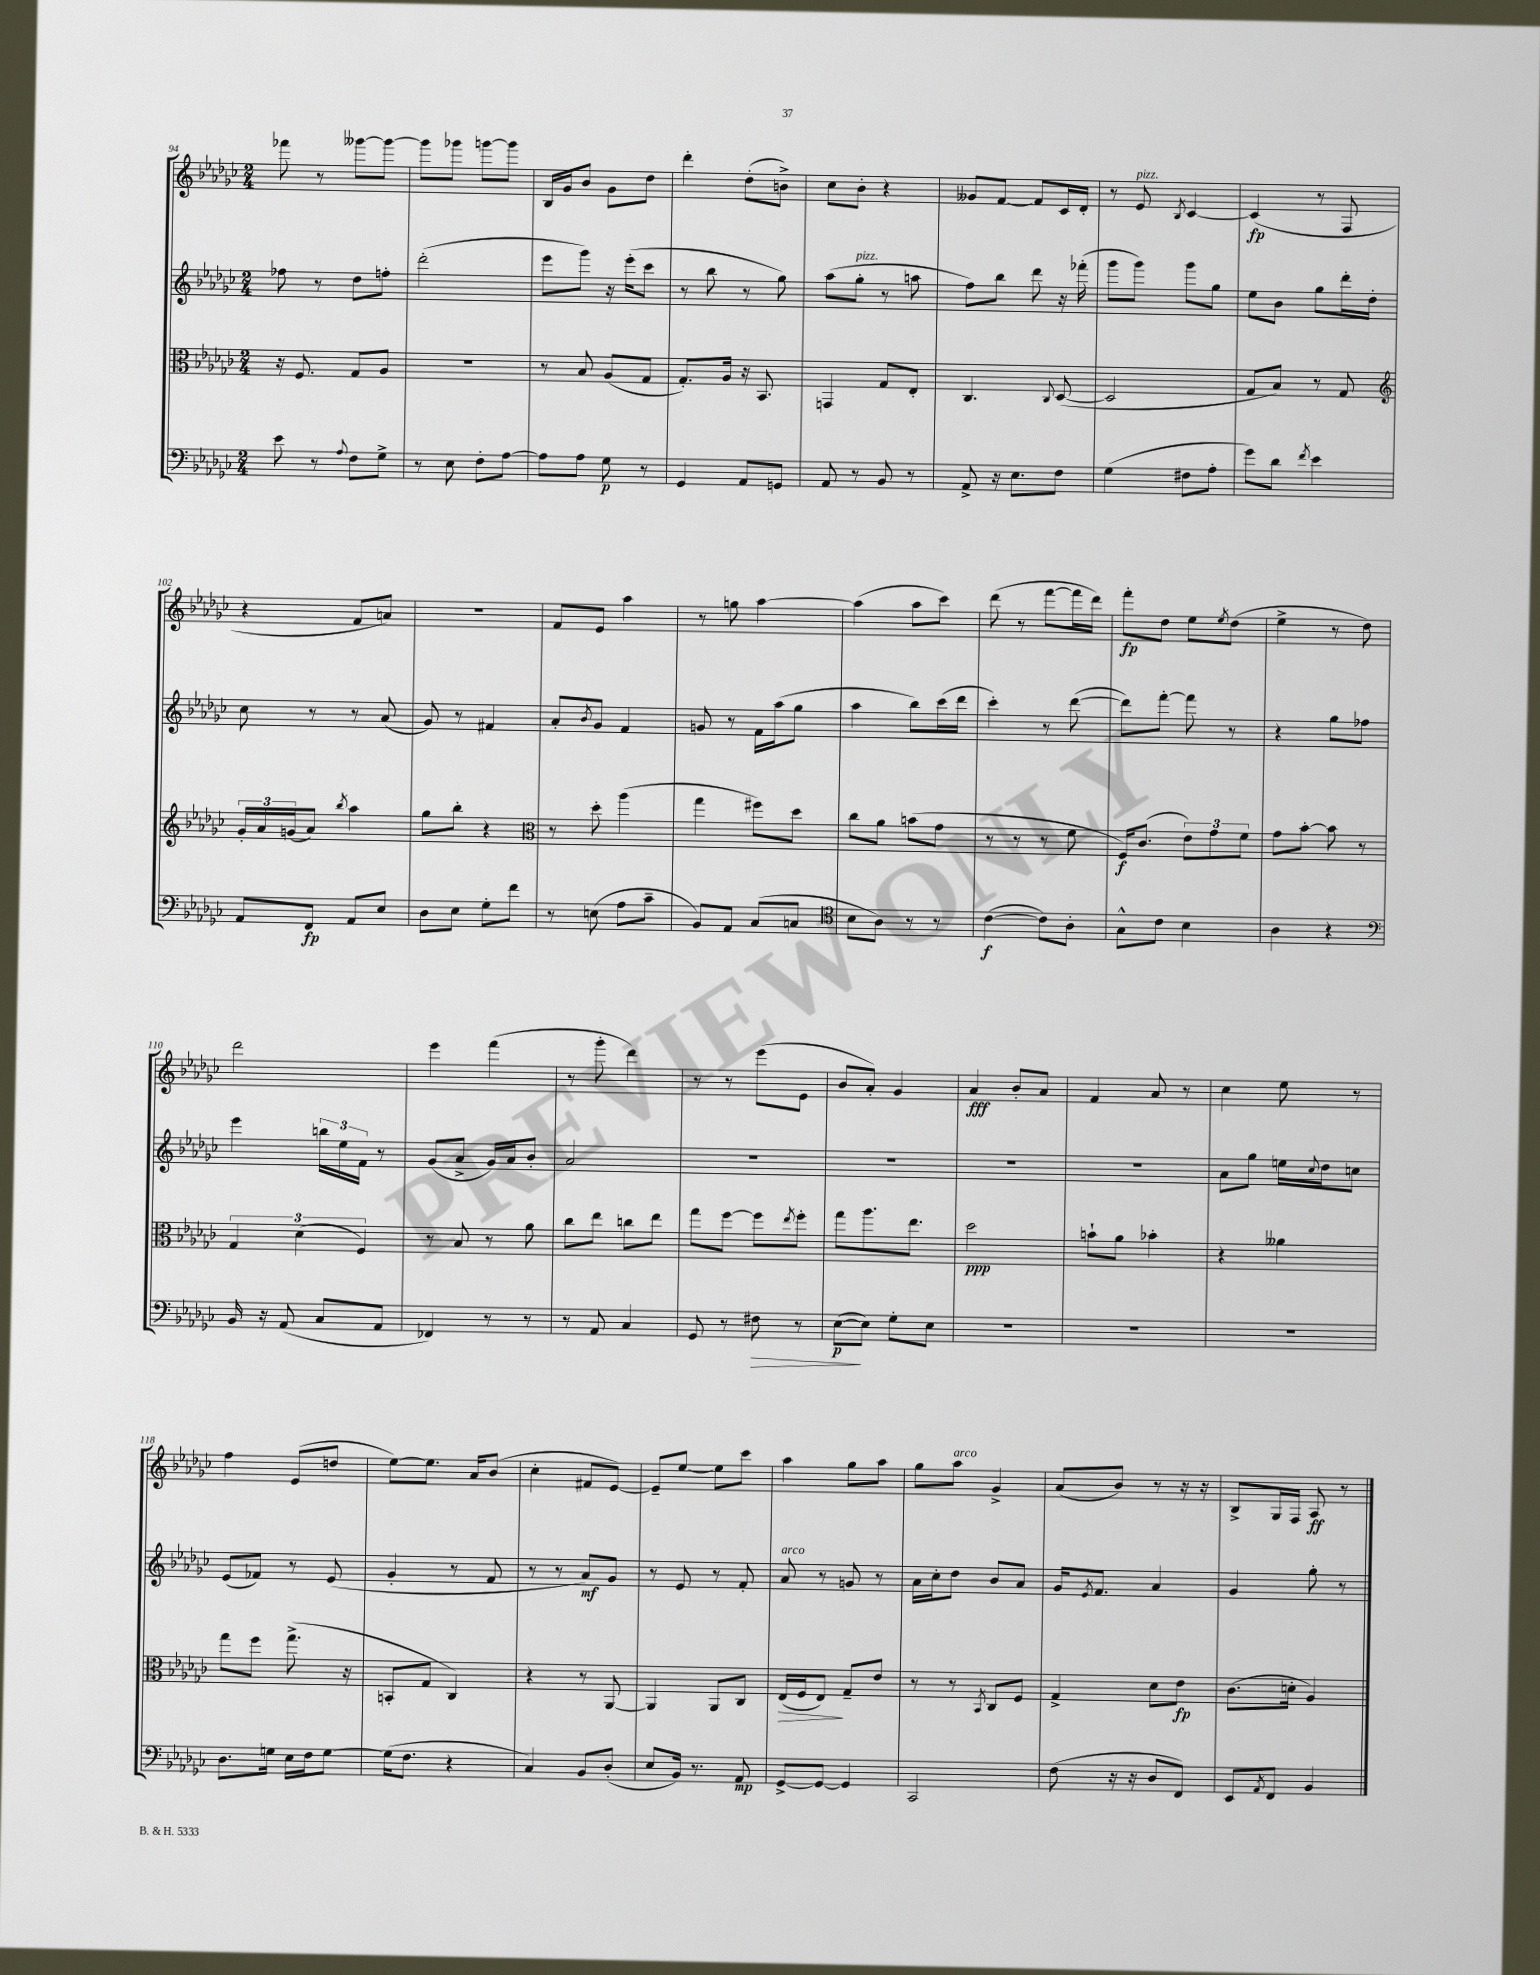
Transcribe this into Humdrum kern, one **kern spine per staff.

**kern	**kern	**kern	**kern
*staff4	*staff3	*staff2	*staff1
*clefF4	*clefC3	*clefG2	*clefG2
*k[b-e-a-d-g-c-]	*k[b-e-a-d-g-c-]	*k[b-e-a-d-g-c-]	*k[b-e-a-d-g-c-]
*M2/4	*M2/4	*M2/4	*M2/4
8e-	16r	8ff-	8fff-
.	8.F	.	.
8r	.	8r	8r
8qqA-	.	.	.
8F	8G-	8dd-	[8ggg--
8G-^	8A-	8ff'	8ggg--_
=	=	=	=
8r	2r	(2ddd-'	8ggg--]
8E-	.	.	8ggg-
8F'	.	.	[8ggg
[8A-	.	.	8ggg]
=	=	=	=
8A-]	8r	8eee-	16B-
.	.	.	16g-
8A-	8B-	8ggg-)	8b-
8G-	(8A-	16r	8g-
.	.	(16eee-'	.
8r	8G-	8ccc-	8dd-
=	=	=	=
4GG-	8.G-')	8r	4ddd-'
.	.	8bb-	.
.	16A-	.	.
8AA-	16r	8r	(8dd-'
.	8.BB-	.	.
8GG	.	8gg-)	8b^)
=	=	=	=
8AA-	4GG	(8aa-	8cc-
8r	.	8gg-'	8b-'
8BB-	8G-	8r	4r
8r	8E-'	8aa	.
=	=	=	=
8AA-^	4.C-	8ff)	8g--
16r	.	8bb-	[8f
8.E-	.	.	.
.	.	8ddd-	8f]
.	8qqC-	.	.
8F	([8D-	16r	16c-
.	.	(16fff-'	16d-'
=	=	=	=
(4G-	2D-]	8ggg-	8r
.	.	8ggg-)	8e-
.	.	.	8qB-
8F#	.	8ggg-	[4c-
8A-'	.	8gg-	.
=	=	=	=
8g-)	8G-	8ee-	(4c-]
8d-	8B-)	8b-	.
8qf	.	.	.
4e-	8r	8gg-	8r
.	8G-	16ddd-'	8F
.	.	16dd-'	.
=	=	=	=
*	*clefG2	*	*
8AA-	24g-'	8cc-	4r
.	24a-	.	.
.	(24g	.	.
8FF	8a-)	8r	.
.	8qbb-	.	.
8AA-	4aa-	8r	8f
8E-	.	(8a-	8a)
=	=	=	=
8D-	8gg-	8g-)	2r
8E-	8bb-'	8r	.
8G-'	4r	4f#	.
8f	.	.	.
=	=	=	=
*	*clefC3	*	*
8r	8r	8a-'	8f
.	.	8qb-	.
(8E	8dd-'	8g-	8e-
8A-	(4aa-	4f	4aa-
8c-~	.	.	.
=	=	=	=
8BB-)	4gg-	8g	8r
8AA-	.	8r	8gg
(8C-	8ff#)	16f	[4aa-
.	.	(16aa-	.
8C	8dd-	8gg-	.
=	=	=	=
*clefC4	*	*	*
8B-	8cc-	4aa-	(4aa-]
8A-)	8a-	.	.
8r	(8b	8bb-)	8aa-
8r	8g-	(16ccc-	8ccc-)
.	.	16ddd-	.
=	=	=	=
([4c-	8r	4ccc-')	(8ddd-
.	8r	.	8r
8c-])	8r	8r	[8fff
8A-'	8f	([8ddd-	16fff]
.	.	.	16ddd-)
=	=	=	=
8G-^^	16F)	8ddd-])	8fff'
.	(8.c-	.	.
8c-	.	[8fff'	8dd-
4B-	12e-)	8fff]	8ee-
.	12g-	.	.
.	.	.	8qee-
.	.	8r	(8dd-
.	12f	.	.
=	=	=	=
4A-	8g-	4r	4ee-^
.	[8b-'	.	.
4r	8b-]	8gg-	8r
.	8r	8ff-	8dd-)
=	=	=	=
*clefF4	*	*	*
16BB-	6G-	4eee-	2ddd-
16r	.	.	.
(8AA-	.	.	.
.	(6d-	.	.
8C-	.	24bb	.
.	.	24ee-	.
.	6F)	24f	.
8AA-	.	8r	.
=	=	=	=
4FF-)	8r	(8g-	4eee-
.	8B-	8a-^	.
8r	8r	16g-)	(4fff
.	.	16a-	.
8r	8a-	8b-'	.
=	=	=	=
8r	8cc-	2a-	8r
8AA-	8ee-	.	8ggg-'
4C-	8cc	.	4ddd-)
.	8ee-	.	.
=	=	=	=
8GG-	8gg-	2r	8r
8r	[8ff	.	8r
8F#	8ff]	.	(8eee-
.	8qee-	.	.
8r	8ff'	.	8e-
=	=	=	=
([8E-	8gg-	2r	8b-
8E-])	8.aa-	.	8a-')
8G-'	.	.	4g-
.	8.ee-	.	.
8E-	.	.	.
=	=	=	=
2r	2dd-	2r	4a-
.	.	.	8b-'
.	.	.	8a-
=	=	=	=
2r	8b`	2r	4f
.	8a-	.	.
.	4b-'	.	8a-
.	.	.	8r
=	=	=	=
2r	4r	8a-	4cc-
.	.	8gg-	.
.	4a--	16ee	8ee-
.	.	8qqcc-	.
.	.	16dd-	.
.	.	8cc	8r
=	=	=	=
8.D-	8gg-	(8e-	4ff
.	8ff	8f-)	.
16G	.	.	.
16E-	(8.gg-^	8r	(8e-
16F	.	.	.
[8G	.	(8e-	8dd
.	16r	.	.
=	=	=	=
(16G]	8BB'	4g-'	[8ee-)
8.F	.	.	.
.	8G-	.	8.ee-]
4r	4C-)	8r	.
.	.	.	16a-
.	.	8f	(8b-
=	=	=	=
4C-)	4r	8r	4cc-'
.	.	8r	.
8BB-	8r	8a-)	8f#
(8D-'	[8AA-	8g-	[8e-)
=	=	=	=
8E-	4AA-]	8r	8e-~]
16BB-)	.	8e-	[8ee-
8.r	.	.	.
.	8AA-	8r	8ee-]
8AA-	8C-	8f'	8ccc-
=	=	=	=
[8GG-^	(16E-	8a-	4aa-
.	16F	.	.
8GG-_	8E-)	8r	.
4GG-]	8G-~	8g	8gg-
.	8e-	8r	8aa-
=	=	=	=
2CC-	8r	16a-	8gg-
.	.	16cc-'	.
.	8r	8dd-	8aa-
.	8qBB-	.	.
.	8C-	8b-	4g-^
.	8F	8a-	.
=	=	=	=
(8F	4G-^	16g-	(8a-
.	.	8qe-	.
.	.	8.f	.
16r	.	.	8b-)
16r	.	.	.
8D-	8d-	4a-	8r
8FF)	8e-	.	16r
.	.	.	16r
=	=	=	=
8EE-	(8.c-	4g-	8B-^
8qAA-	.	.	.
8FF	.	.	16G-
.	16d'	.	16F
4BB-	4A-)	8gg-'	8A-
.	.	8r	8r
==	==	==	==
*-	*-	*-	*-
